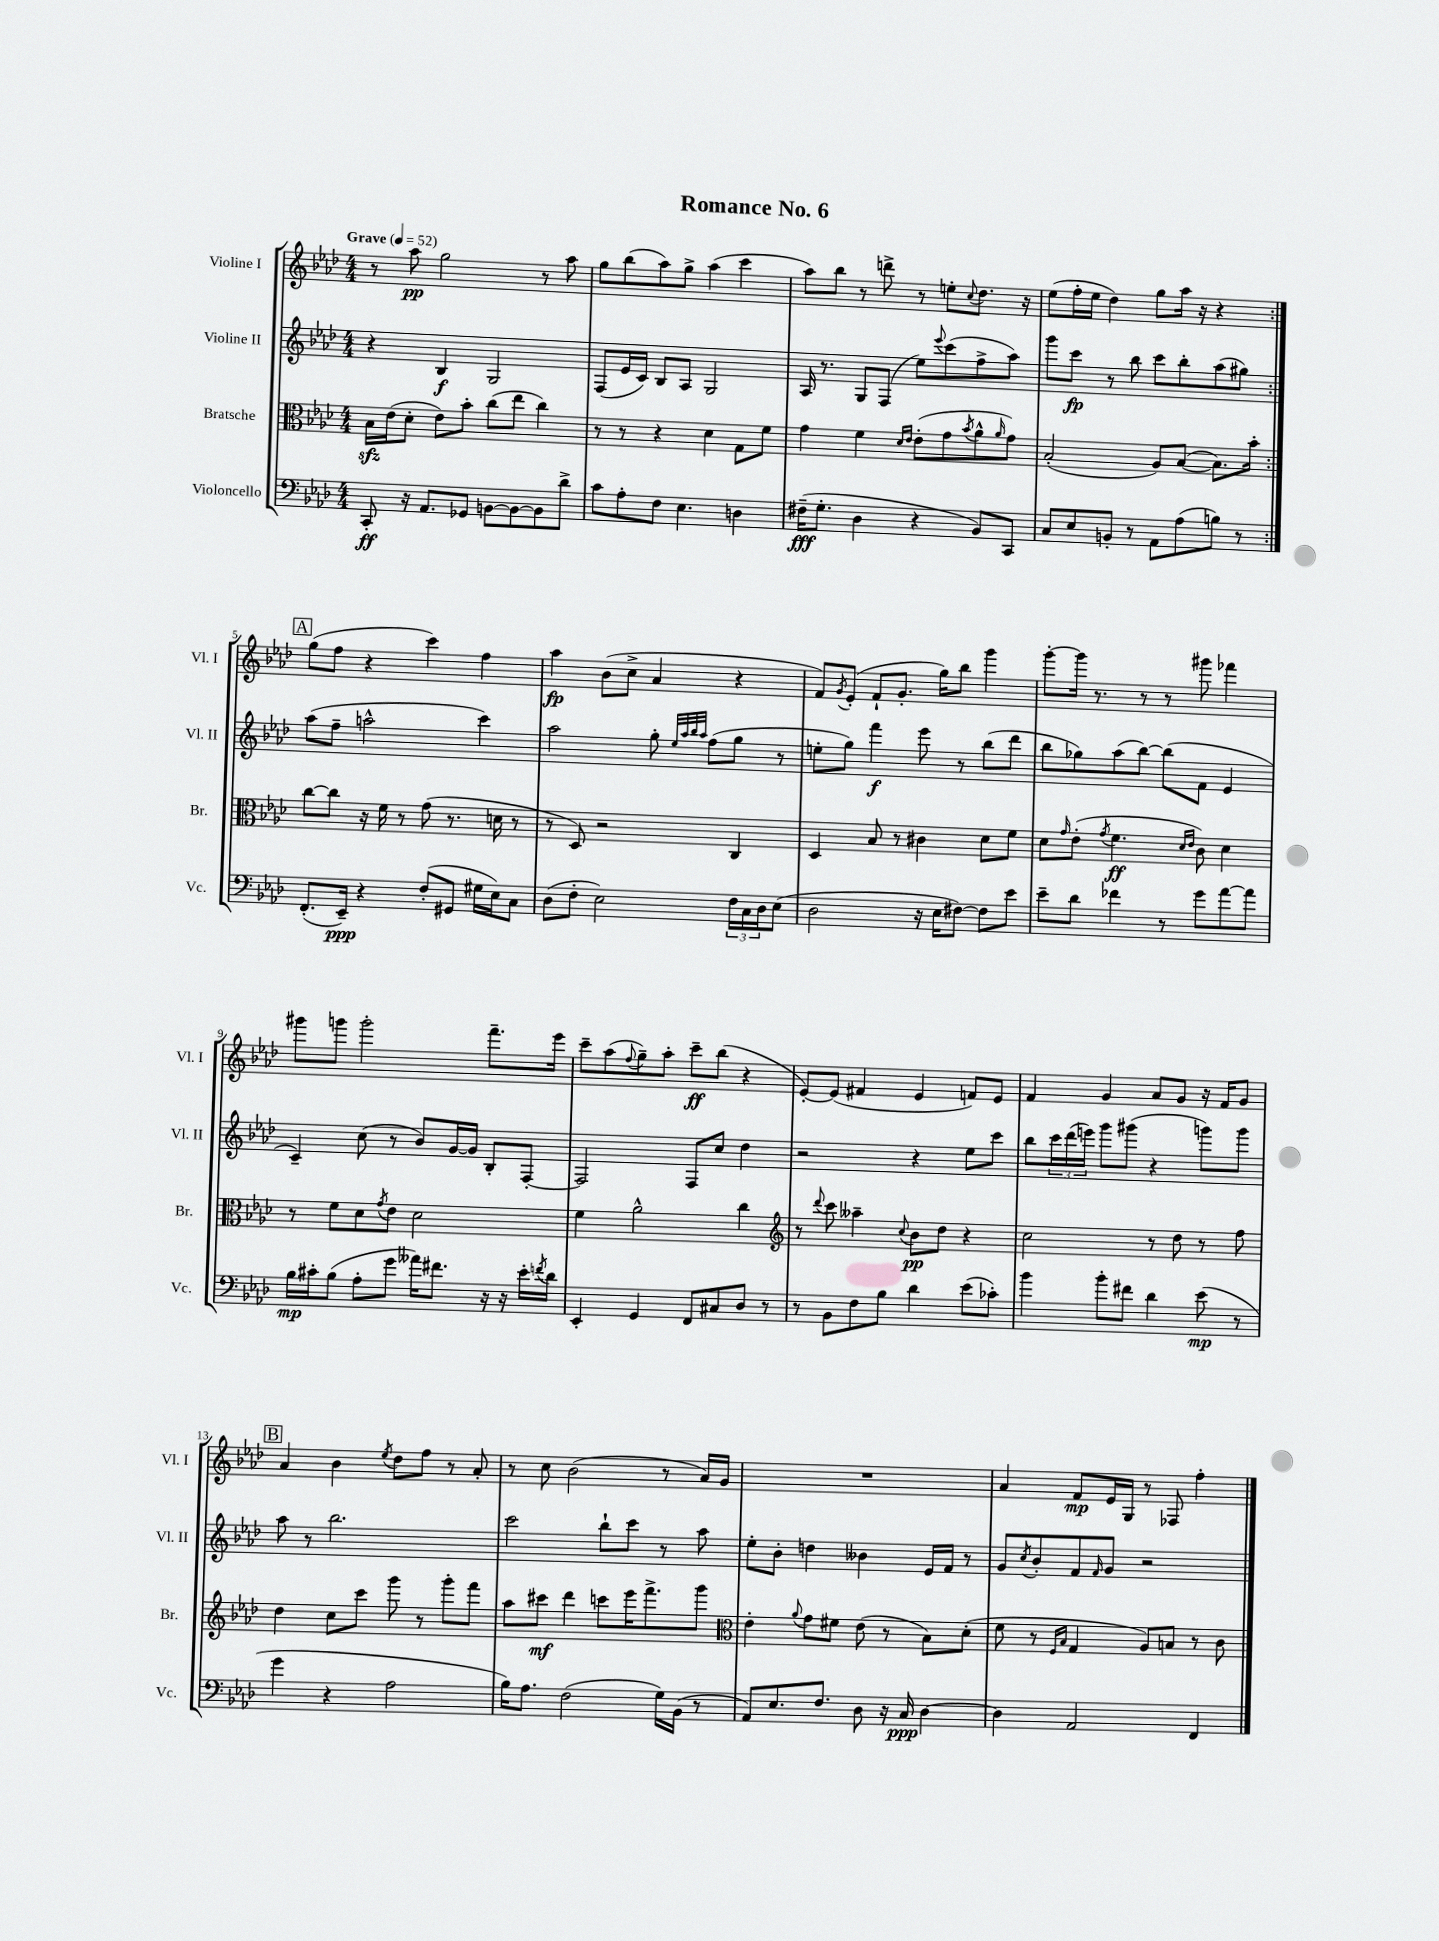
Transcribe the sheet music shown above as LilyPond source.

\header { title = "Romance No. 6" }
<<
\new StaffGroup <<
\new Staff = "s0" \with { instrumentName = "Violine I" shortInstrumentName = "Vl. I" } {
    \clef treble \key aes \major \numericTimeSignature \time 4/4 \tempo "Grave" 4 = 52
    \repeat volta 2 { r8 aes''8\pp g''2 r8 aes''8 |
    g''8 bes''8( aes''8) g''8-> aes''4( c'''4 |
    aes''8) bes''8 r8 d'''8-> r8 e''8-. \appoggiatura { c''8 } des''8. r16 |
    ees''8( f''16-. ees''16 des''4) g''8 aes''16 r16 r4 | }
    \mark \markup { \box "A" } g''8( f''8 r4 c'''4) f''4 |
    aes''4\fp bes'8( c''8-> aes'4 r4 |
    f'8) \acciaccatura { g'8 } ees'8-.( f'8-! g'8.-. g''16) bes''8 g'''4 |
    g'''8~-. g'''16 r8. r8 r8 gis'''8 fes'''4 |
    gis'''8 g'''8 g'''2-. f'''8.-- ees'''16 |
    c'''8-- aes''8( \appoggiatura { f''8 } g''8--) aes''8-. c'''8--\ff bes''8( r4 |
    ees'8~-.) ees'8( fis'4 ees'4 f'8) ees'8 |
    f'4 g'4 aes'8 g'8 r16 f'16 g'8 |
    \mark \markup { \box "B" } aes'4 bes'4 \acciaccatura { ees''8 } des''8 f''8 r8 aes'8-. |
    r8 c''8 bes'2( r8 aes'16) g'16 |
    R1 |
    aes'4 f'8\mp ees'16 g16 r8 fes8 f''4-. \bar "|." |
}
\new Staff = "s1" \with { instrumentName = "Violine II" shortInstrumentName = "Vl. II" } {
    \clef treble \key aes \major \numericTimeSignature \time 4/4
    \repeat volta 2 { r4 bes4\f g2 |
    f8( ees'16 c'16) bes8 aes8 g2 |
    aes16 r8. g8 f8( ees''8) \appoggiatura { ees'''8 } c'''8( f''8-> aes''8) |
    g'''8 c'''8\fp r8 bes''8 c'''8 bes''8-. aes''8( gis''8) | }
    \mark \markup { \box "A" } aes''8( f''8-- a''2-^ c'''4) |
    aes''2 g''8-. \grace { ees''32 aes''32 bes''32 aes''32 } f''8( g''8 r8 |
    e''8-. g''8) f'''4\f ees'''8 r8 bes''8( des'''8 |
    bes''8 ges''8) aes''8( bes''8~) bes''8( f'8 ees'4 |
    c'4--) c''8( r8 bes'8) g'16~ g'16 bes8-. f8~-. |
    f2 f8 c''8 des''4 |
    r2 r4 ees''8 c'''8 |
    bes''8 \tuplet 3/2 { c'''16 des'''16( e'''16) } g'''8 gis'''8( r4 g'''8) g'''8 |
    \mark \markup { \box "B" } aes''8 r8 bes''2. |
    c'''2 bes''8-! c'''8 r8 aes''8 |
    ees''8-. bes'8-. d''4 beses'4 ees'16 f'16 r8 |
    g'8 \acciaccatura { c''8 } bes'8-. f'8 \grace { f'16 } g'8 r2 \bar "|." |
}
\new Staff = "s2" \with { instrumentName = "Bratsche" shortInstrumentName = "Br." } {
    \clef alto \key aes \major \numericTimeSignature \time 4/4
    \repeat volta 2 { bes16\sfz ees'16( des'8-. ees'8) bes'8-. c''8( ees''8 c''4) |
    r8 r8 r4 des'4 g8 f'8 |
    g'4 f'4 \grace { des'16 ees'16 } ees'8-.( g'8 \acciaccatura { bes'8 } aes'8-^ \grace { aes'16 } g'8) |
    bes2-.( aes8) bes8~( bes8.) bes'16-. | }
    \mark \markup { \box "A" } c''8~ c''8 r16 f'16 r8 g'8( r8. d'16 r8 |
    r8 des8) r2 c4 |
    des4 bes8 r8 cis'4 des'8 f'8 |
    des'8 \grace { g'16 } ees'8-.( \acciaccatura { g'8 } f'4.\ff \grace { des'16 ees'16 } c'8) des'4 |
    r8 f'8 des'8 \acciaccatura { g'8 } ees'8 des'2 |
    f'4 aes'2-^ c''4 |
    \clef treble r8 \appoggiatura { des'''8 } c'''8 aeses''4-- \appoggiatura { c''8 } bes'8\pp des''8 r4 |
    c''2 r8 des''8 r8 f''8 |
    \mark \markup { \box "B" } des''4 c''8 c'''8 g'''8 r8 g'''8-. f'''8 |
    aes''8 cis'''8\mf des'''4 c'''8 ees'''16 f'''8.-> g'''8 |
    \clef alto ees'4-. \appoggiatura { aes'8 } g'8 fis'8 ees'8( r8 bes8) des'8-.( |
    f'8 r8 \grace { f16 bes16 } g4 aes8) b8 r8 c'8 \bar "|." |
}
\new Staff = "s3" \with { instrumentName = "Violoncello" shortInstrumentName = "Vc." } {
    \clef bass \key aes \major \numericTimeSignature \time 4/4
    \repeat volta 2 { c,8-.\ff r16 aes,8. ges,8 b,8~ b,8~ b,8 des'8-> |
    c'8 aes8-. f8 ees4. d4 |
    fis16--\fff( g8.-. des4 r4 bes,8) c,8 |
    c8 ees8 b,8-. r8 aes,8 aes8( b8) r8 | }
    \mark \markup { \box "A" } f,8.-.( ees,16--\ppp) r4 f8-.( gis,8 gis16 ees16) c8 |
    des8( f8-. ees2) \tuplet 3/2 { f16 c16 des16 } ees8( |
    des2 r16 ees16 fis8~) fis8 ees'8 |
    ees'8-- des'8 fes'4 r8 g'8 aes'8~ aes'8 |
    bes16\mp cis'16-. bes8( aes8-. g'8 aeses'16) fis'8. r16 r16 ees'16-. \acciaccatura { f'8 } des'16 |
    ees,4-. g,4 f,8 cis8 des8 r8 |
    r8 bes,8 f8 bes8 des'4 ees'8( ces'8-.) |
    bes'4 bes'8-. fis'8 des'4 ees'8\mp( r8 |
    \mark \markup { \box "B" } g'4 r4 aes2 |
    bes16) aes8. f2( g16) bes,16( r8 |
    aes,8) ees8. f8. des8 r16 c16\ppp des4~ |
    des4 aes,2 f,4 \bar "|." |
}
>>
>>
